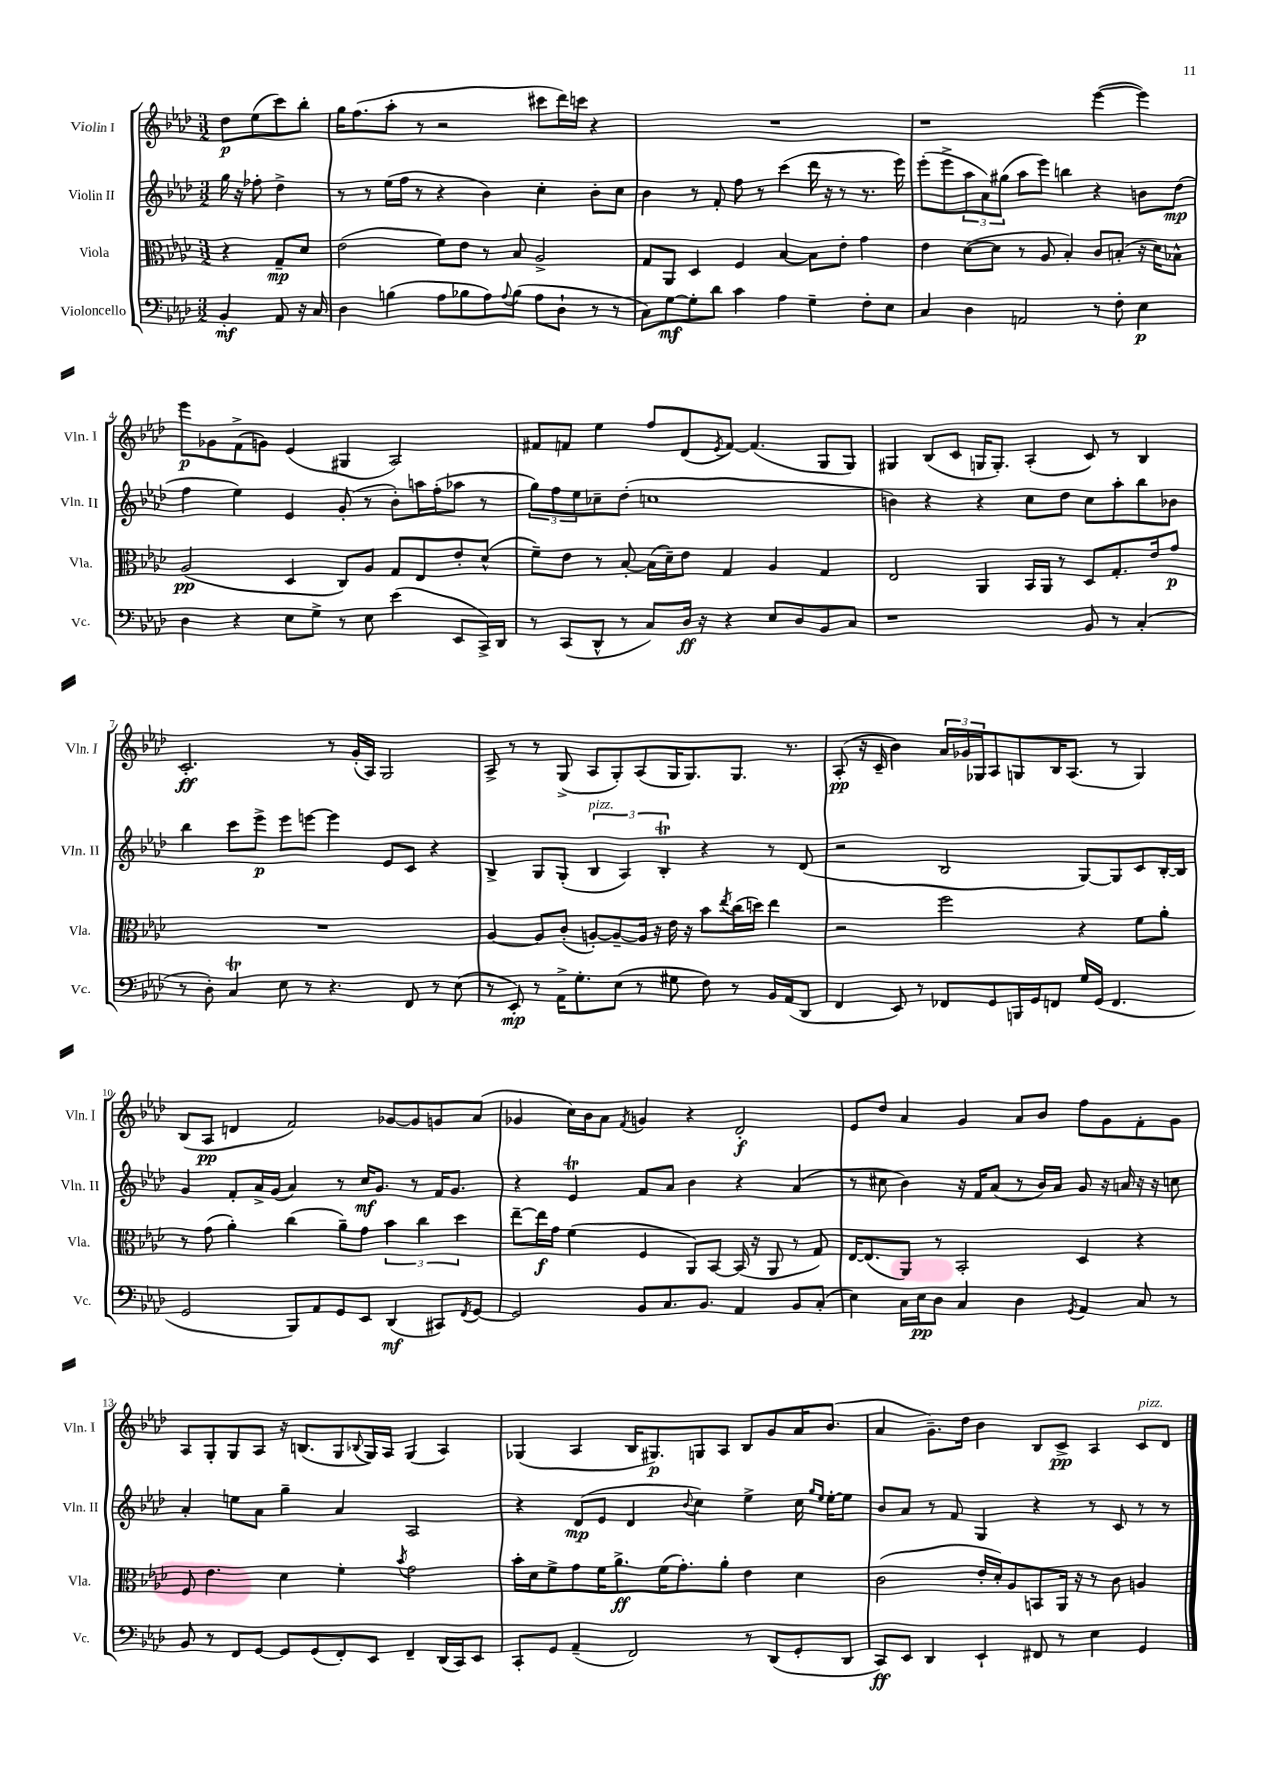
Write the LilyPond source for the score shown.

<<
\new StaffGroup <<
\new Staff = "s0" \with { instrumentName = "Violin I" shortInstrumentName = "Vln. I" } {
    \clef treble \key aes \major \numericTimeSignature \time 3/2 \partial 2
    des''8\p ees''8( c'''8) bes''8-. |
    g''16 f''8.( aes''8-. r8 r2 cis'''8 des'''16) c'''16 r4 |
    R1. |
    r1 ees'''4~( ees'''4) |
    ees'''8\p ges'8 f'8->( g'8) ees'4( gis4 aes2) |
    fis'8 f'8 ees''4 f''8 des'8( \acciaccatura { ees'8 } f'8~) f'4.( g8 g8) |
    gis4 bes8( c'8 g16 g8.-.) aes4-.( c'8) r8 bes4 |
    c'2.-.\ff r8 g'16-.( aes16) g2 |
    aes8-> r8 r8 g8->( aes8 g8-.) aes8( g16 g8.) g8. r8. |
    aes8-.\pp( r16 c'16-- bes'4) \tuplet 3/2 { aes'16 ges'16 ges16 } aes8 g8 bes16 aes8.( r8 g4) |
    bes8( aes8\pp d'4 f'2) ges'8~ ges'8 g'8 aes'8( |
    ges'4 c''16) bes'16 aes'8 \acciaccatura { f'8 } g'4 r4 des'2-.\f |
    ees'8 des''8 aes'4 g'4 aes'8 bes'8 f''8 g'8 f'8-. g'8 |
    aes8 g8-. g8 aes8 r16 b8.( g8 \appoggiatura { bes8 } g16) aes16 g4( aes4) |
    ges4( aes4 bes16 gis8.\p) g8 aes8 bes8 g'8 aes'16 bes'8.( |
    aes'4 g'8.--) des''16 bes'4 bes8 c'8->\pp aes4 c'8^\markup { \italic "pizz." } des'8 \bar "|." |
}
\new Staff = "s1" \with { instrumentName = "Violin II" shortInstrumentName = "Vln. II" } {
    \clef treble \key aes \major \numericTimeSignature \time 3/2 \partial 2
    g''16 r16 fes''8-. des''4-> |
    r8 r8 ees''16( f''16 r8 r4 bes'4) c''4-. bes'8-. c''8 |
    bes'4 r8 f'8-. f''8 r8 c'''4( des'''16 r16 r8 r8. ees'''16) |
    ees'''8-.( ees'''8-> \tuplet 3/2 { aes''8 aes'8) gis''8( } aes''8 ees'''8) b''4 r4 b'8 des''8\mp( |
    f''4 ees''4) ees'4 g'8-.( r8 bes'8-.) a''16 f''16-.( aes''8 r8 |
    \tuplet 3/2 { g''8) f''8 ees''8 } ces''8-- des''8-.( c''1 |
    b'4) r4 r4 c''8 des''8 c''8 aes''8-. bes''8 bes'8 |
    bes''4 c'''8 ees'''8->\p ees'''8 e'''8~ e'''4 ees'8 c'8 r4 |
    bes4-> g8 g8-.( \tuplet 3/2 { bes4^\markup { \italic "pizz." } aes4) bes4-.\trill } r4 r8 des'8( |
    r2 bes2 g8~) g8 c'8 bes16~-. bes16 |
    g'4 f'8-. aes'16-> g'16( aes'4) r8 c''16\mf g'8. r8 f'16 g'8. |
    r4 ees'4\trill f'8 aes'8 bes'4 r4 aes'4( |
    r8 cis''8 bes'4) r16 f'16 aes'8( r8 bes'16) aes'16 g'8 r16 a'16 r16 r16 c''8 |
    aes'4-. e''8 aes'8 g''4-- aes'4 aes2 |
    r4 des'8\mp( ees'8 des'4 \appoggiatura { bes'8 } c''4) ees''4-> c''16 \grace { g''16 ees''16 } ees''16~-. ees''8 |
    bes'8 aes'8 r8 f'8 g4 r4 r8 c'8 r8 r8 \bar "|." |
}
\new Staff = "s2" \with { instrumentName = "Viola" shortInstrumentName = "Vla." } {
    \clef alto \key aes \major \numericTimeSignature \time 3/2 \partial 2
    r4 g8--\mp des'8 |
    ees'2( f'8) ees'8 r8 bes8 aes2-> |
    g8 aes,8 des4 f4 bes4~ bes8 ees'8-. g'4 |
    ees'4 des'8~( des'8 r8 aes8 bes4-.) c'8 b8-.( r16 des'16) bes8-^ |
    aes2\pp( des4 c8) aes8 g8 ees8 ees'8-. des'8-^( |
    f'8--) ees'8 r8 bes8~-. bes16( des'16--) ees'8 g4 aes4 g4 |
    ees2 aes,4 bes,16 aes,16 r8 des8 g8.-. ees'16 g'8\p |
    R1. |
    aes4~ aes8 c'8-.( a8~-.) a8~-- a16 r16 ees'16 r16 bes'8 \acciaccatura { ees''8 } c''16( d''16) ees''4 |
    r2 f''2 r4 f'8 aes'8-. |
    r8 g'8( aes'4-.) c''4( aes'8--) g'8 \tuplet 3/2 { bes'4 c''4 des''4 } |
    ees''8~-- ees''16\f g'16 f'4( f4 aes,8) bes,8~ bes,16( r16 aes,8 r8 g8) |
    ees16~ ees8.( aes,8) r8 bes,2-. des4 r4 |
    f8 ees'4. des'4 f'4-. \acciaccatura { bes'8 } g'2 |
    bes'16-. des'16 f'8-> g'8 f'16 aes'8.->\ff f'16( g'8.-.) aes'8-. ees'4 des'4 |
    c'2( ees'16-. des'16-.) aes8 b,8 aes,16 r16 r8 c'8 a4 \bar "|." |
}
\new Staff = "s3" \with { instrumentName = "Violoncello" shortInstrumentName = "Vc." } {
    \clef bass \key aes \major \numericTimeSignature \time 3/2 \partial 2
    bes,4-.\mf aes,8 r16 c16 |
    des4 b4( aes8 bes8 aes8) \appoggiatura { aes8 } bes8( aes8 des8-! r8 r8 |
    c8) g8~\mf g8-. des'8 c'4 aes4 g4-- f8-. ees8 |
    c4 des4 a,2 r8 f8-. ees4\p |
    des4 r4 ees8 g8-> r8 ees8 ees'4( ees,8 c,16->) des,16 |
    r8 c,8( des,8-^ r8 c8) des16\ff r16 r4 ees8 des8 bes,8 c8 |
    r1 bes,8 r8 c4-.( |
    r8 des8-.) c4\trill ees8 r8 r4. f,8 r8 ees8( |
    r8 ees,8-.\mp) r8 aes,16-> g8.-. ees8( r8 gis8 f8) r8 bes,16 aes,16( des,8 |
    f,4 ees,8) r8 fes,8 g,8 b,,16 g,16 f,8 g16 g,16( f,4. |
    g,2 bes,,8) aes,8 g,8 ees,8 des,4\mf( cis,8) \acciaccatura { f,8 } g,8~ |
    g,2 bes,8 c8. bes,8. aes,4 bes,8 c8-.( |
    ees4) c16 ees16\pp des8 c4 des4 \acciaccatura { g,8 } aes,4 c8 r8 |
    bes,8 r8 f,8 g,8~ g,8 g,8( f,8-.) ees,8 f,4-- des,16( c,16) ees,8 |
    c,8-. g,8 aes,4--( f,2) r8 des,8( g,8-. des,8 |
    c,8\ff) ees,8 des,4 ees,4-! fis,8 r8 ees4 g,4 \bar "|." |
}
>>
>>
